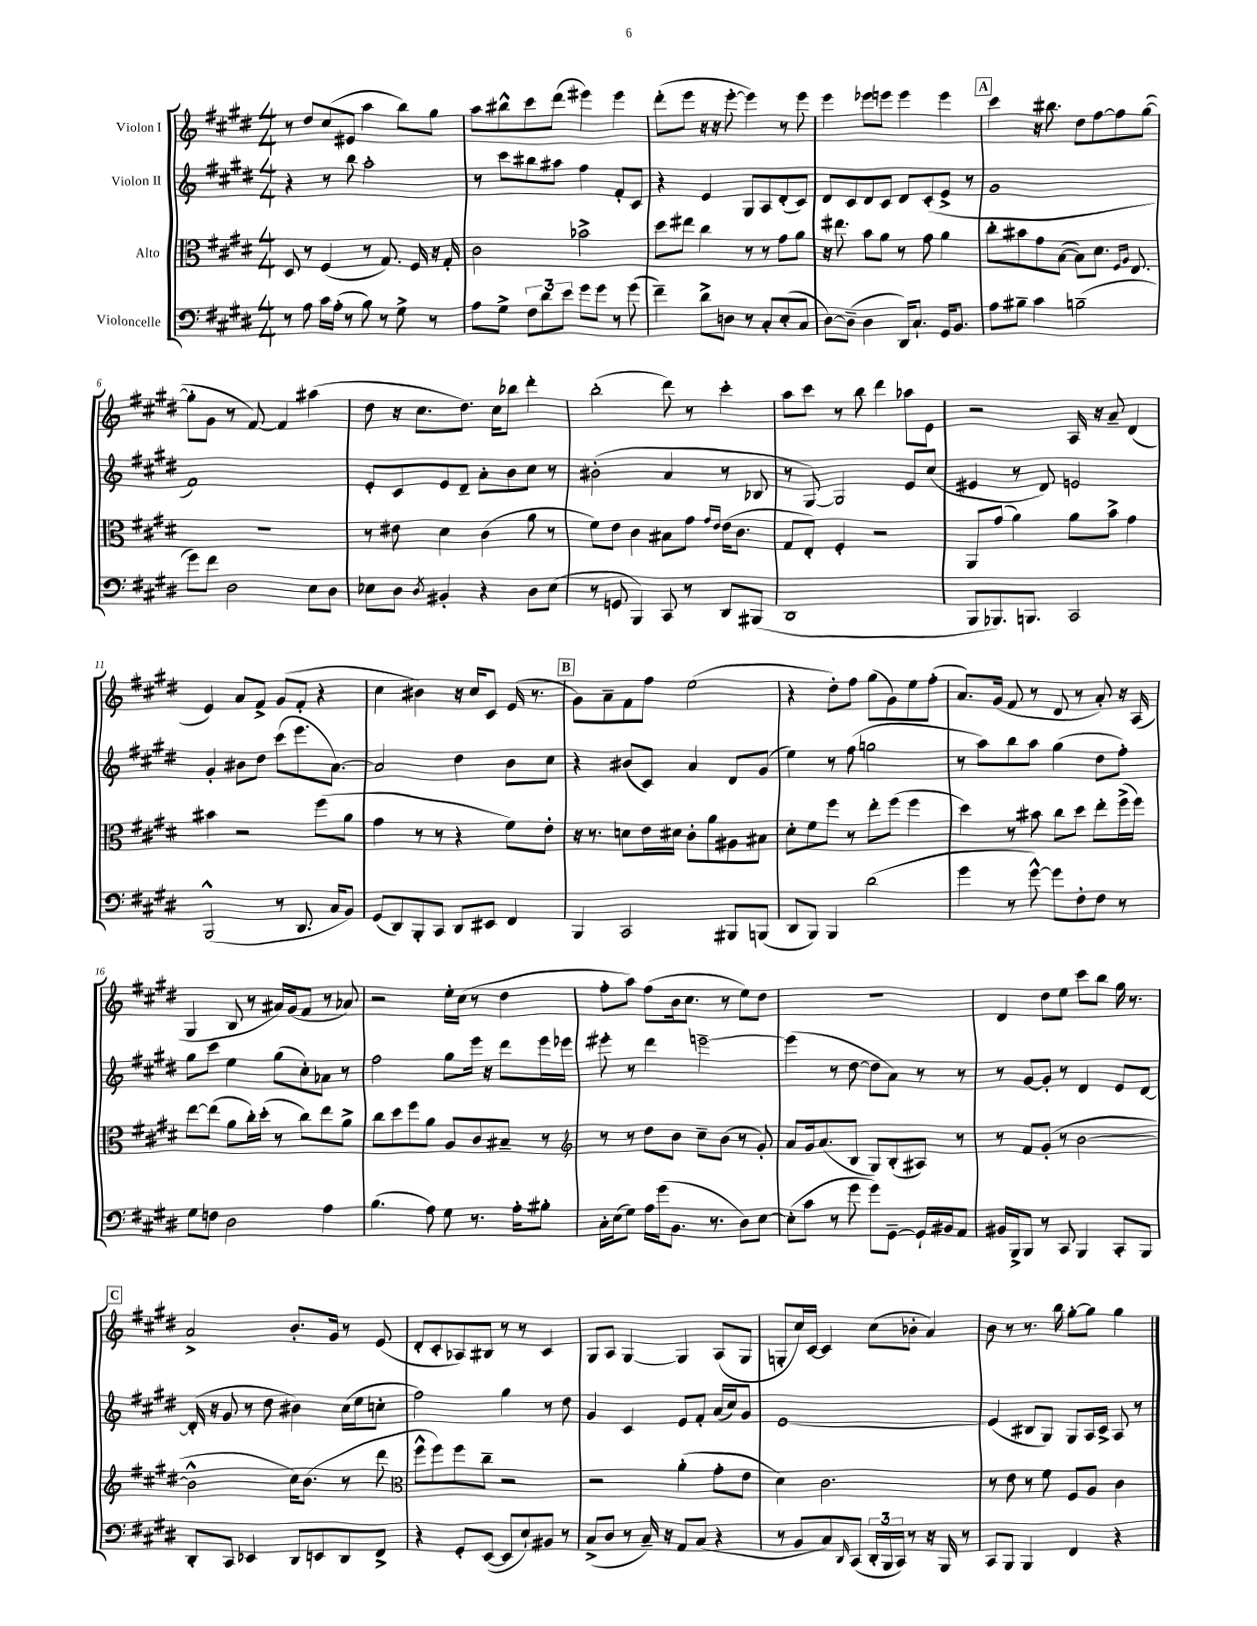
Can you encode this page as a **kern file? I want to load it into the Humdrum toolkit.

**kern	**kern	**kern	**kern
*part4	*part3	*part2	*part1
*staff4	*staff3	*staff2	*staff1
*I"Violoncelle	*I"Alto	*I"Violon II	*I"Violon I
*clefF4	*clefC3	*clefG2	*clefG2
*k[f#c#g#d#]	*k[f#c#g#d#]	*k[f#c#g#d#]	*k[f#c#g#d#]
*M4/4	*M4/4	*M4/4	*M4/4
=1	=1	=1	=1
8r	8D#/	4r	8r
8A\	8r	.	8dd#/L
16c#\LL	(4F#/	8r	(8cc#/
(16A'\JJ	.	.	.
8r	.	8bb\	8e#X/J
8B\)	8r	2aa'\	4aa\
8r	8.G#/)	.	.
8G#^\	.	.	8bb\L)
.	16F#/	.	.
8r	16r	.	8gg#\J
.	16G#'/	.	.
=2	=2	=2	=2
8A\L	2c#\	8r	8aa\L
8G#^\J	.	8ccc#\L	8bb#X^^\
12F#\L	.	8bb#X\	8ccc#\
12d#\	.	.	.
.	.	8aa#X\J	(8ddd#\J
12e\J	.	.	.
8g#\L	2b-X^\	4ff#\	4eee#X\)
8g#\J	.	.	.
8r	.	8f#'/L	4eee#\
(8g#\	.	8c#/J	.
=3	=3	=3	=3
4f#~\)	8dd#\L	4r	(8ddd#'\L
.	8ee#X\J	.	8eee\J
8d#^\L	4cc#\	4e/	16r
.	.	.	16r
8Dn\J	.	.	[8eee'\
8r	8r	8G#/L	4eee\])
8C#'/L	8r	8A/	.
(8E'/	8g#\L	(8d#'/	8r
8C#/J	8a\J	8c#/J)	8eee\
=4	=4	=4	=4
[8D#\L)	16r	8d#/L	4eee\
.	8.ee#X\	.	.
(8D#~\J]	.	8c#/	.
4D#\	8b\L	8d#/	8eee-X\L
.	8a\J	8c#/J	8eeen\J
16DD#/KL)	8r	8d#/L	4eee\
8.C#`/J	.	.	.
.	8g#\	(8c#'/	.
16GG#/KL	4a\	8e^/J	4eee\
8.BB/J	.	.	.
.	.	8r	.
!!LO:REH:place=s1:t=A
=5	=5	=5	=5
8A\L	8cc#'\L	1g#	4ccc#\
8B#X~\J	8b#X\	.	.
4c#\	8g#\	.	16r
.	.	.	8.bb#X\
.	([8B\J	.	.
(2Bn~\	8B\L])	.	8dd#\L
.	8.d#\J	.	[8ff#\
.	.	.	8ff#\]
.	16qqF#/LL	.	.
.	16qqA/JJ	.	.
.	8.E/	.	.
.	.	.	([8gg#\J
!!LO:LB:g=z
=6	=6	=6	=6
8g#\L)	1r	1f#)	8gg#'\L]
8f#\J	.	.	8g#\J
2D#\	.	.	8r
.	.	.	[8f#/)
.	.	.	4f#/]
8E\L	.	.	(4aa#X\
8D#\J	.	.	.
=7	=7	=7	=7
8E-X\L	8r	8e'/L	8dd#\
8D#\J	8e#X\	8c#/	16r
.	.	.	8.cc#\L
8qD#/	.	.	.
4BB#X'/	4d#\	8e/	.
.	.	8d#~/J	8.dd#\J)
4r	(4c#\	8a'\L	.
.	.	.	16cc#\KL
.	.	8b\	8bb-X\J
8D#\L	8a\	8cc#\J	4ddd#'\
(8E-\J	8r	8r	.
=8	=8	=8	=8
8r	8f#\L)	(2b#X'\	(2bb'\
8GGn/	8e\J	.	.
4BBB/)	4c#\	.	.
8CC#/	8B#X\L	4a/	8ddd#\)
8r	8g#\J	.	8r
.	16qqg#/LL	.	.
.	16qqe/JJ	.	.
8DD#/L	(16e\KL	8r	4ccc#'\
.	8.c#\J	.	.
(8BBB#X/J	.	8B-X/	.
=9	=9	=9	=9
1DD#	8G#/L	8r	8aa\L
.	8E'/J)	[8G#/)	8ccc#\J
.	4F#'/	2G#/]	8r
.	.	.	8bb\
.	2r	.	4ddd#\
.	.	8e/L	8aa-X\L
.	.	(8cc#/J	8e\J
=10	=10	=10	=10
8BBB/L	8AA/L	4e#X/	2r
8.BBB-X/)	(8g#/J	.	.
.	4a\)	8r	.
8.BBBn/J	.	.	.
.	.	8d#/)	.
2CC#/	8a\L	2en/	16A/
.	.	.	16r
.	8b^\J	.	8a~/
.	4g#\	.	(4d#/
!!LO:LB:g=z
=11	=11	=11	=11
(2BBB^^/	4b#X\	4g#'/	4e/)
.	2r	8b#X\L	8a/L
.	.	8dd#\J	8f#^/J
8r	.	(8ccc#\L	(8g#/L
8.DD#/	.	8.eee\	8f#'/J
.	(8ff#\L	.	4r
16C#/KL	.	[8.a\J)	.
8BB/J)	8a\J	.	.
=12	=12	=12	=12
(8GG#/L	4g#\	2a/]	4cc#\
8DD#/)	.	.	.
8BBB'/	8r	.	4b#X\)
8CC#/J	8r	.	.
8DD#/L	4r	4dd#\	16r
.	.	.	16cc#/KL
8EE#X/J	.	.	8c#/J
4FF#/	8f#\L)	8b\L	(16e/
.	.	.	8.r
.	8e'\J	8cc#\J	.
!!LO:REH:place=s1:t=B
=13	=13	=13	=13
4BBB/	16r	4r	8g#\L)
.	8.r	.	.
.	.	.	8a~\
2CC#/	8dn\L	(8b#X/L	8f#\
.	16e\L	8c#/J)	8ff#\J
.	16d#X\JJ	.	.
.	8c#'\L	4a/	(2ee\
.	8a\	.	.
8BBB#X/L	8A#X\	8d#/L	.
(8BBBn/J	8B#X\J	(8g#/J	.
=14	=14	=14	=14
8DD#/L	8d#'\L	4ee\)	4r
8BBB/J)	8f#\	.	.
4BBB/	8ff#\J	8r	8dd#'\L)
.	8r	(8ff#\	8ff#\J
(2d#\	8ee'\L	2ggn\	(8gg#\L
.	(8ff#\J	.	8g#\)
.	4ff#\	.	8ee\
.	.	.	(8ff#'\J
=15	=15	=15	=15
4g#\	4dd#\)	8r	8.a/L)
.	.	8aa\L)	.
.	.	.	(16g#/Jk
8r	8r	8bb\	8f#/
[8g#^^\)	8b#X\	8aa\J	8r
8g#\L]	8cc#\L	(4gg#\	8d#/
8F#'\	8dd#\J	.	8r
8F#\J	8ee'\L	8dd#\L	8a'/)
8r	(16ff#^\L	8ff#'\J)	16r
.	16ff#\JJ)	.	(16A/
!!LO:LB:g=z
=16	=16	=16	=16
8G#\L	[8ee\L	8gg#\L	4G#/
8Fn\J	(8ee\J]	8ccc#\J	.
2D#\	8a\L	4ee\	8B/
.	16cc#'\L)	.	8r
.	(16dd#'\JJ	.	.
.	8r	(8gg#\L	16a#X/LL)
.	.	.	(16g#/J
.	8cc#\L)	8cc#'\)	8f#/J
4A\	8ee\	8a-X\J	8r
.	8a^\J	8r	8a-X/)
=17	=17	=17	=17
(4.B\	8cc#\L	2ff#\	2r
.	8dd#\	.	.
.	8ff#\	.	.
8A\)	8a\J	.	.
8G#\	8A/L	8gg#\L	16ee'\LL
.	.	.	(16cc#\JJ
8.r	8c#/	16eee\Jk	8r
.	.	16r	.
.	8B#X~/J	8ddd#\L	4dd#\
16A'\KL	.	.	.
8B#X'\J	8r	16eee\L	.
.	.	16eee-X\JJ	.
=18	=18	=18	=18
*	*clefG2	*	*
16C#'\LL	8r	8eee#X'\	8ff#'\L
(16E\J	.	.	.
8G#\J)	8r	8r	8aa\J)
16A\LL	8dd#\L	4ddd#\	(8ff#\L
(16g#\J	.	.	.
8.BB\J	8b\J	.	16b\k
.	.	.	8.cc#\J
.	8cc#~\L	[2eeen~\	.
8.r	.	.	.
.	(8b\J	.	8r
8D#\L)	8r	.	8ee\L)
[8E\J	8g#'/)	.	8dd#\J
=19	=19	=19	=19
(8E'\L]	8a/L	(4eee\]	1r
8c#\J	16g#/k	.	.
.	(8.a/	.	.
8r	.	8r	.
8g#\	8B/J	[8dd#\	.
8g#\L)	8G#/L)	8dd#\L]	.
[8GG#~\J	(8B'/	8a\J)	.
16GG#`/LL]	8A#X/J)	8r	.
16BB#X/J	.	.	.
8AA/J	8r	8r	.
=20	=20	=20	=20
16BB#X/LL	8r	8r	4d#/
16BBB^/J	.	.	.
8BBB/J	8f#/L	[8g#/L	.
8r	(8g#'/J	8g#'/J]	8dd#\L
8CC#/	8r	8r	8ee\J
4BBB/	[2b\	4d#/	8ccc#\L
.	.	.	8bb\J
8CC#'/L	.	8e/L	16gg#\
.	.	.	8.r
8BBB/J	.	[8d#/J	.
!!LO:LB:g=z
!!LO:REH:place=s1:t=C
=21	=21	=21	=21
8DD#'/L	2b^^\]	(16d#'/]	2a^/
.	.	16r	.
8CC#/J	.	8g#/	.
4EE-X/	.	8r	.
.	.	8dd#\	.
8DD#/L	16cc#\KL)	4b#X\)	8.b'/L
.	(8.b\J	.	.
8EEn/	.	.	.
.	.	.	16g#/Jk
8DD#/	8r	(16cc#\LL	8r
.	.	16ee\J	.
8FF#^/J	8ddd#\	8ccn'\J	(8e/
=22	=22	=22	=22
*	*clefC3	*	*
4r	8ff#^^\L	2ff#\)	8d#'/L
.	8ff#\)	.	8c#'/
8GG#'/L	8ff#\	.	8A-X/)
([8EE/J	8cc#~\J	.	8B#X/J
8EE/L]	2r	4gg#\	8r
8E`/)	.	.	8r
8BB#X/J	.	8r	4c#/
8r	.	8dd#\	.
=23	=23	=23	=23
(8C#^/L	2r	4g#/	8G#/L
8D#/J	.	.	8A/J
8r	.	4c#/	[4G#/
16C#~/)	.	.	.
16r	.	.	.
8AA/L	(4a'\	8e/L	4G#/]
(8C#/J	.	8f#'/J	.
4r	8g#'\L	(16a/LL	(8A/L
.	.	16cc#/J)	.
.	8e\J	8g#/J	8G#/J
=24	=24	=24	=24
8r	4d#\)	[1e	8Gn'/L
8BB/L	.	.	16cc#/L)
.	.	.	[16c#/JJ
8C#/)	2.c#\	.	4c#/]
16qqDD#/	.	.	.
(8CC#/J	.	.	.
24DD#'/LL	.	.	(8cc#\L
24BBB/	.	.	.
24CC#/JJ)	.	.	.
8r	.	.	8b-X'\J
16r	.	.	4a/)
16BBB/	.	.	.
8r	.	.	.
=25	=25	=25	=25
8CC#/L	8r	(4e/]	8b\
8BBB/J	8e\	.	8r
4BBB/	8r	8B#X/L	8.r
.	8f#\	8G#/J)	.
.	.	.	16bb\
4FF#/	8F#/L	8G#/L	[8gg#'\L
.	8A/J	16A/L	8gg#\J]
.	.	16c#^/JJ	.
4r	4c#\	8A/	4gg#\
.	.	8r	.
==	==	==	==
*-	*-	*-	*-
